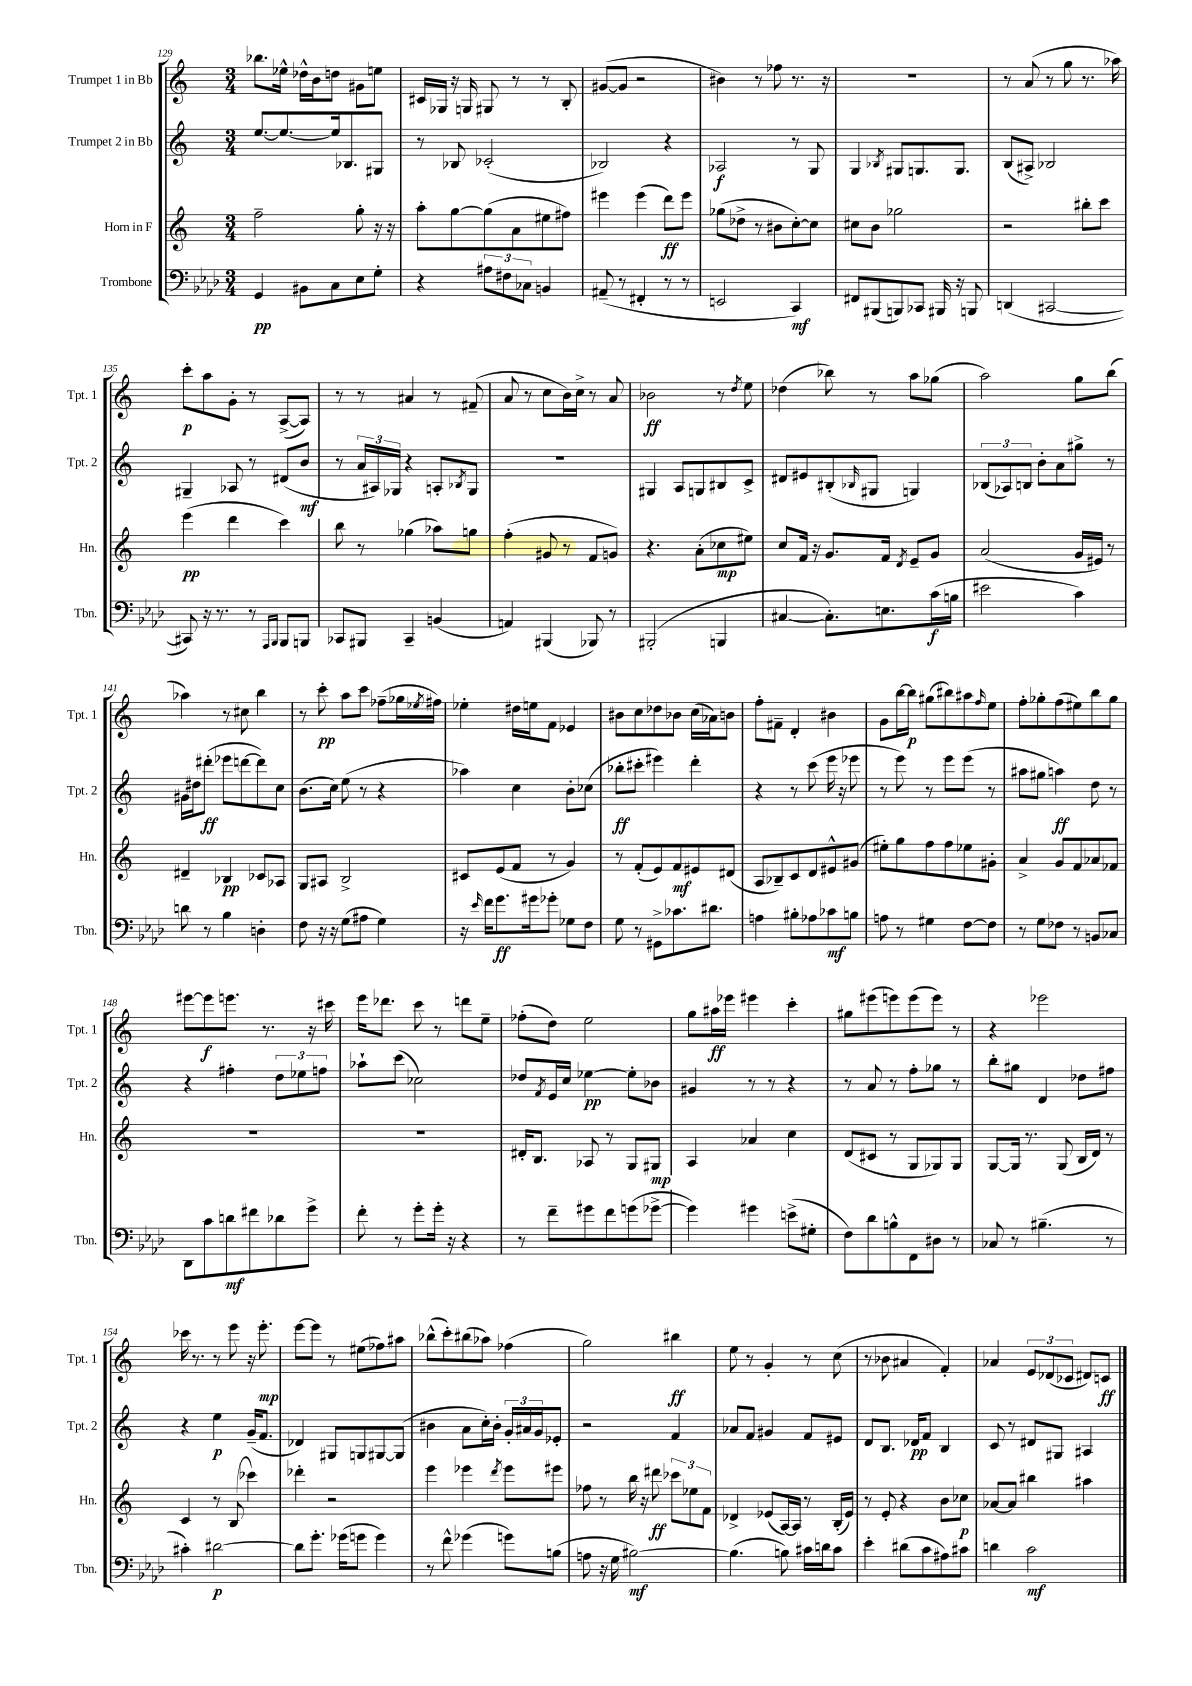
<<
\new StaffGroup <<
\new Staff = "s0" \with { instrumentName = "Trumpet 1 in Bb" shortInstrumentName = "Tpt. 1" } {
    \clef treble \key c \major \numericTimeSignature \time 3/4
    bes''8. ees''16-^ des''16-^ b'16 d''8 gis'8 e''8 |
    cis'16 ges16 r16 g16 gis8 r8 r8 b8-. |
    gis'8~( gis'8 r2 |
    bis'4) r8 fes''8 r8. r16 |
    R2. |
    r8 a'8( r8 g''8 r8. aes''16) |
    c'''8-.\p a''8 g'8-. r8 a8~->( a8) |
    r8 r8 ais'4 r8 fis'8--( |
    a'8 r8 c''8 b'16) c''16-> r8 a'8 |
    bes'2\ff r8 \acciaccatura { d''8 } e''8 |
    des''4( bes''8) r8 a''8 ges''8( |
    a''2) g''8 b''8( |
    aes''4) r8 cis''8 b''4 |
    r8 c'''8-.\pp a''8 c'''8 fes''8--( ges''16 \acciaccatura { ees''8 } fis''16) |
    ees''4-. dis''16 e''16 f'8 ees'4 |
    bis'8 c''8 des''8 bes'8 c''16( aes'16) b'8 |
    f''8-. fis'8-- d'4-. bis'4 |
    g'8 b''16~ b''16\p gis''8( bis''8) ais''8 \grace { f''16 } e''8 |
    f''8-. ges''8-. f''8( eis''8) b''8 ges''8 |
    eis'''8~ eis'''8\f e'''8. r8. r16 cis'''16 |
    e'''16 des'''8. c'''8 r8 d'''8 e''8-- |
    fes''8-.( d''8) e''2 |
    g''8 ais''16\ff ees'''16 eis'''4 c'''4-. |
    gis''8 eis'''8( e'''8) e'''8( e'''8) r8 |
    r4 ees'''2 |
    ces'''16 r8. r8 e'''8 r16 e'''8.-.\mp |
    e'''8~ e'''8 r8 eis''8( fes''8) ais''8 |
    bes''8-^( c'''8-.) bis''8( aes''8) fes''4( |
    g''2) bis''4\ff |
    e''8 r8 g'4-. r8 c''8( |
    r8 bes'8 ais'4 f'4-.) |
    aes'4 \tuplet 3/2 { e'8 des'8( ces'8 } dis'8) c'8\ff \bar "|." |
}
\new Staff = "s1" \with { instrumentName = "Trumpet 2 in Bb" shortInstrumentName = "Tpt. 2" } {
    \clef treble \key c \major \numericTimeSignature \time 3/4
    e''8.~ e''8.~ e''16 bes8. gis8 |
    r8 bes8 ces'2-.( |
    bes2) r4 |
    aes2\f r8 g8 |
    g4 \acciaccatura { bes8 } gis8 g8. g8. |
    b8( ais8->) bes2 |
    gis4-- aes8 r8 dis'8( b'8\mf |
    r8 \tuplet 3/2 { a'16 ais16) ges16 } r4 a8-. \acciaccatura { bes8 } ges8 |
    R2. |
    gis4 a8 g8 bis8 c'8-> |
    dis'8 eis'8 bis8-.( \grace { bes16 } gis8 g4) |
    \tuplet 3/2 { bes8( aes8) b8 } b'8-. a'8 gis''8-> r8 |
    gis'16 dis''16 dis'''8-.\ff( ees'''8 d'''8~ d'''8) c''8 |
    b'8.( c''16) e''8( r8 r4 |
    aes''4) c''4 b'8-. ces''8( |
    bes''8-.\ff cis'''8-. eis'''4) d'''4-. |
    r4 r8 c'''8( e'''16 r16 ees'''8 |
    r8 e'''8) r8 e'''8 e'''8( r8 |
    ais''8 gis''8 a''4\ff) d''8 r8 |
    r4 fis''4-. \tuplet 3/2 { d''8 ees''8 f''8 } |
    aes''8-! c'''8( ces''2) |
    des''8 \acciaccatura { f'8 } e'16 c''16 ees''4~\pp ees''8-. bes'8 |
    gis'4 r8 r8 r4 |
    r8 a'8 r8 f''8-. ges''8 r8 |
    b''8-. gis''8 d'4 des''8 fis''8 |
    r4 e''4\p g'16--( f'8. |
    des'4) gis8 g8 gis8~ gis8( |
    bis'4 a'8 c''16-.) bis'16-. \tuplet 3/2 { g'16-. ais'16 g'16 } ees'8-. |
    r2 f'4 |
    aes'8 f'8 gis'4 f'8 eis'8 |
    d'8 b8. des'16\pp f'8 b4 |
    c'8 r8 dis'8 gis8 ais4 \bar "|." |
}
\new Staff = "s2" \with { instrumentName = "Horn in F" shortInstrumentName = "Hn." } {
    \clef treble \key c \major \numericTimeSignature \time 3/4
    f''2-- g''8-. r16 r16 |
    a''8-. g''8~ g''8( a'8 eis''8 fis''8) |
    eis'''4 eis'''4( d'''8\ff) eis'''8 |
    ges''8( des''8-> r8 bis'8 c''8~-.) c''8 |
    cis''8 b'8 ges''2 |
    r2 bis''8-. c'''8 |
    e'''4\pp( d'''4 c'''4) |
    b''8 r8 ges''4( aes''8) g''8 |
    f''4-.( gis'8 r8 f'8 g'8) |
    r4. a'8-.( ces''8\mp eis''8) |
    c''8 f'16 r16 g'8. f'16 \acciaccatura { d'8 } e'8-- g'8 |
    a'2( g'16 eis'16) r8 |
    dis'4-- bes4\pp ces'8 aes8 |
    g8 ais8 b2-> |
    cis'8 e'8( f'8 r8 g'4) |
    r8 f'8-.( e'8) f'8\mf eis'8 dis'8( |
    a8 bes8--) c'8 d'8 eis'8-^ gis'8( |
    eis''8-.) g''8 f''8 f''8 ees''8 gis'8-. |
    a'4-> g'8 f'8 aes'8 fes'8 |
    R2. |
    R2. |
    dis'16-. b8. aes8 r8 g8 gis8\mp |
    a4 aes'4 c''4 |
    d'8( cis'8 r8 g8 ges8) ges8 |
    g8~ g16 r8. g8( b16 d'16) r8 |
    c'4 r8 b8( ces'''4) |
    des'''4-. r2 |
    e'''4 ees'''4 \acciaccatura { d'''8 } ees'''8 eis'''8 |
    fes''8 r8 b''16 r16 dis'''8\ff \tuplet 3/2 { ces'''8 ees''8 f'8 } |
    des'4-> ees'8( a16~) a16 r8 b16-.( ees'16) |
    r8 e'8-. r4 b'8 ces''8\p |
    aes'8~ aes'8 bis''4 ais''4 \bar "|." |
}
\new Staff = "s3" \with { instrumentName = "Trombone" shortInstrumentName = "Tbn." } {
    \clef bass \key aes \major \numericTimeSignature \time 3/4
    g,4\pp bis,8 c8 ees8 g8-. |
    r4 \tuplet 3/2 { ais8 fis8 ces8 } b,4 |
    ais,8--( r8 fis,4-. r8 r8 |
    e,2 c,4\mf) |
    fis,8 bis,,8( b,,8) ces,8 bis,,16 r16 b,,8 |
    d,4( cis,2~ |
    cis,8) r16 r8. r8 \grace { aes,,16 bes,,16 } bes,,8 b,,8 |
    ces,8 bis,,8 ces,4-- b,4( |
    a,4) bis,,4( bes,,8) r8 |
    bis,,2-.( b,,4 |
    cis4~ cis8.-.) e8. c'16\f( b16 |
    eis'2 c'4) |
    d'8 r8 bes4 d4-. |
    f8 r16 r16 g8( ais8 g4) |
    r16 \grace { ees'16 } f'16 g'8.\ff gis'16 ges'8-. ges8 f8 |
    g8 r8 gis,8-> ces'8. dis'8. |
    a4 bis8-. aes8 ces'8\mf b8 |
    a8 r8 gis4 f8~ f8 |
    r8 g8 fes8 r8 b,8 ces8 |
    des,8 c'8 d'8\mf fis'8 des'8 g'8-> |
    f'8-. r8 g'8-. g'16-. r16 r4 |
    r8 f'8-- gis'8 f'8 g'8( ges'8~-> |
    ges'4) gis'4 e'8->( gis8-. |
    f8) des'8 b8-^ f,8 dis8 r8 |
    ces8 r8 bis4.--( r8 |
    cis'4-.) dis'2~\p |
    dis'8 g'8.-. ges'16( g'8 g'4) |
    r8 f'8-^ ges'4( g'8) b8( |
    a8 r16 g16 bis2~\mf) |
    bis4.( b8) cis'16 d'16 cis'8 |
    ees'4-. dis'8( c'8 ais8) cis'8 |
    d'4 c'2\mf \bar "|." |
}
>>
>>
\layout { \context { \Score currentBarNumber = #129 } }
